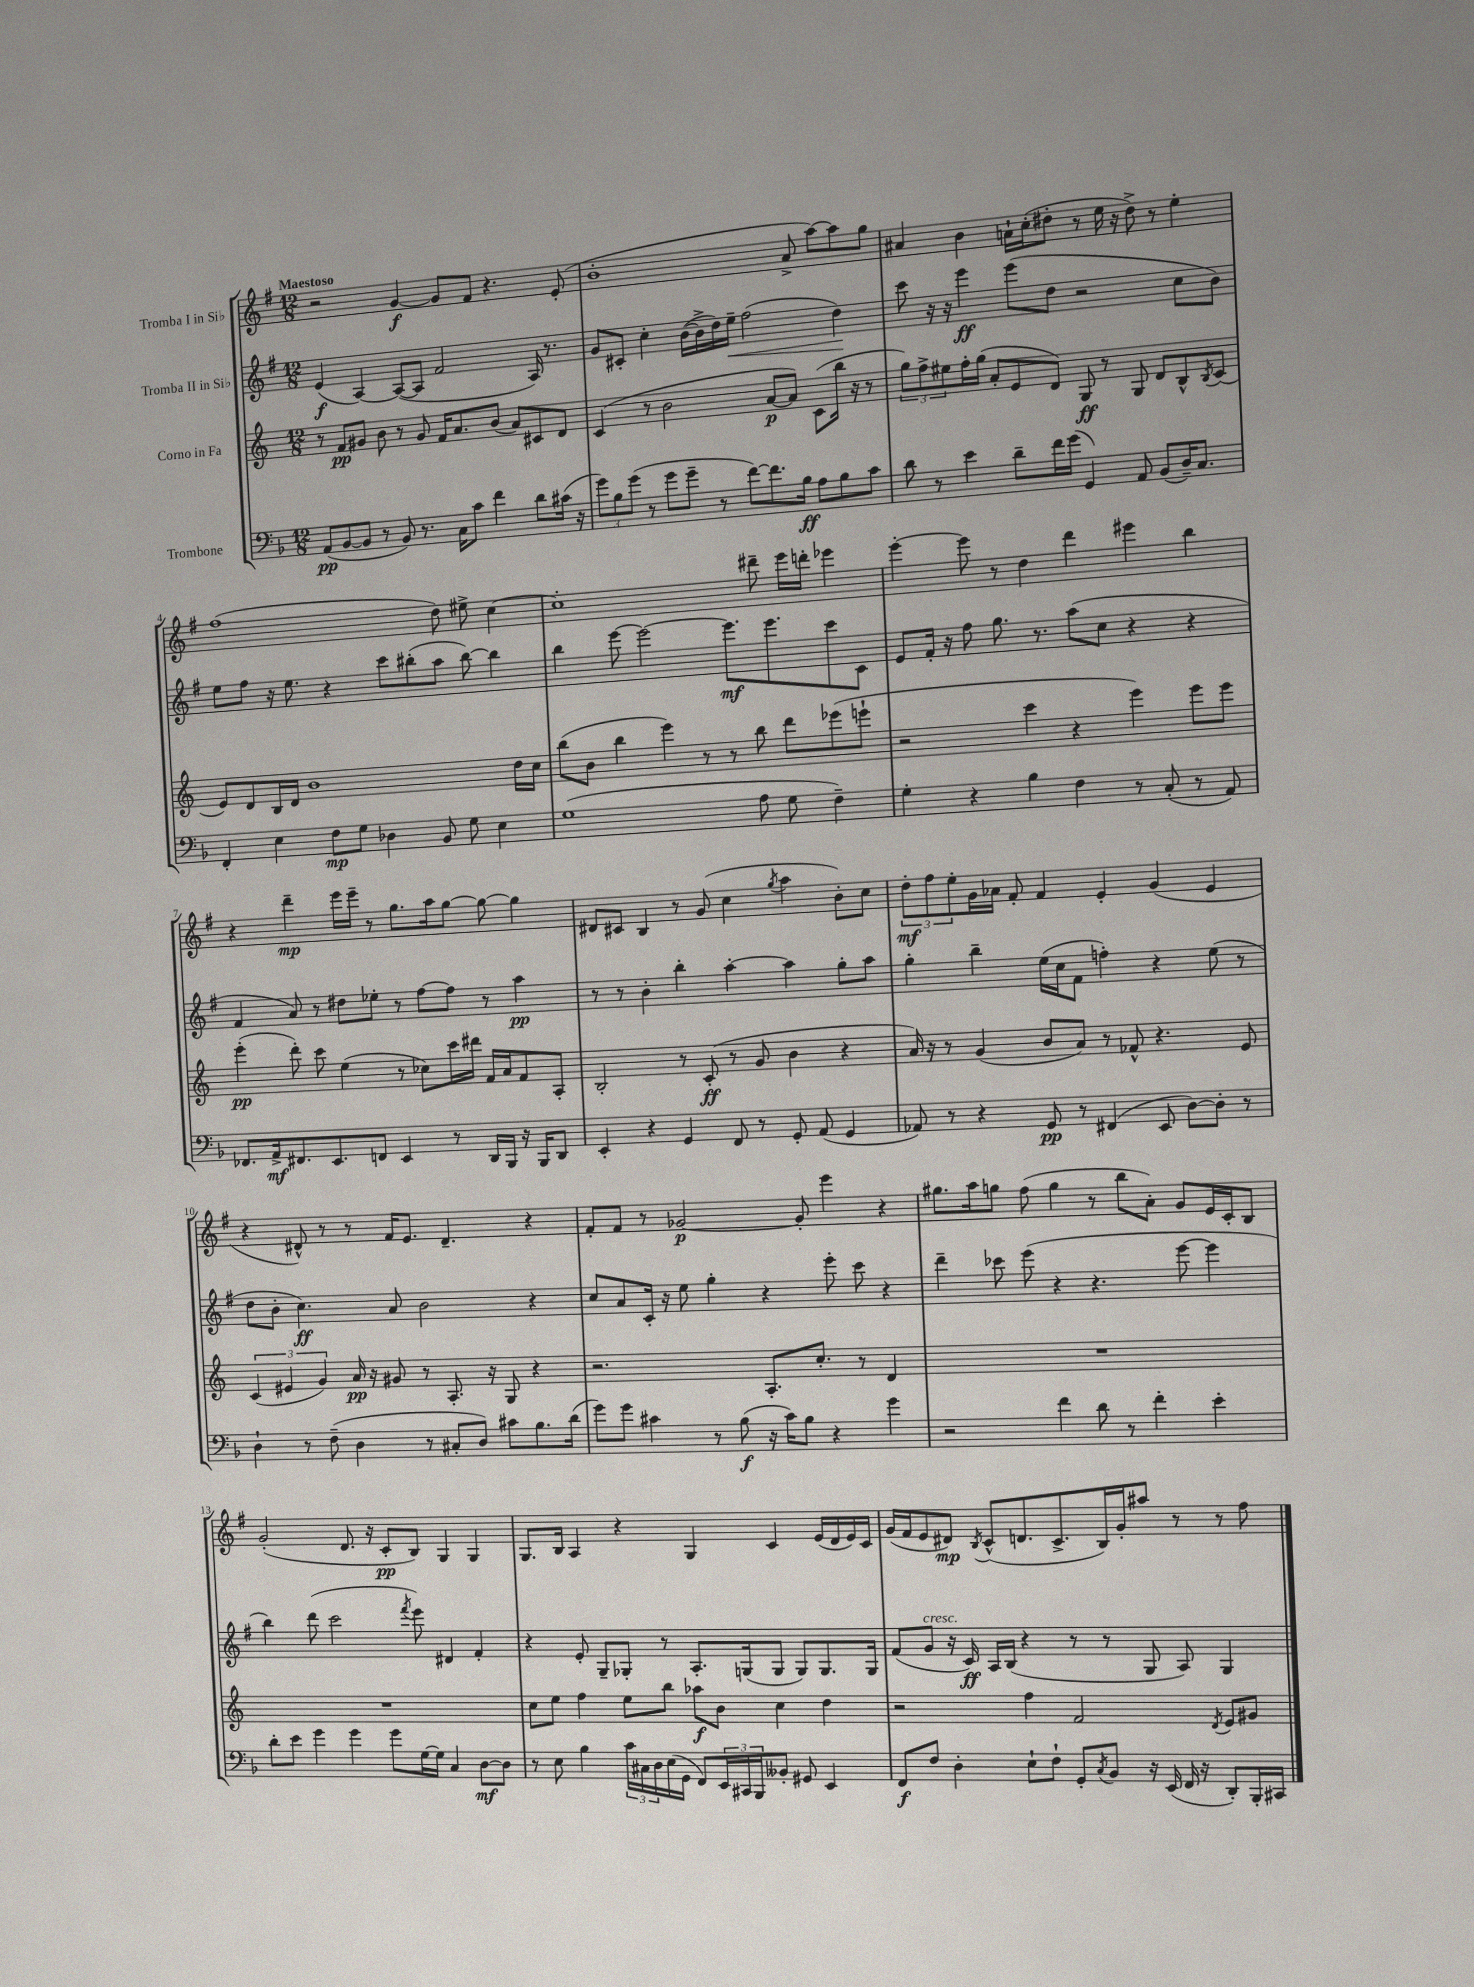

**kern	**dynam	**kern	**dynam	**kern	**dynam	**kern	**dynam
*part4	*part4	*part3	*part3	*part2	*part2	*part1	*part1
*staff4	*staff4	*staff3	*staff3	*staff2	*staff2	*staff1	*staff1
*I"Trombone	*	*I"Corno in Fa	*	*I"Tromba II in Si♭	*	*I"Tromba I in Si♭	*
*clefF4	*	*clefG2	*	*clefG2	*	*clefG2	*
*k[b-]	*	*k[]	*	*k[f#]	*	*k[f#]	*
*M12/8	*	*M12/8	*	*M12/8	*	*M12/8	*
=1	=1	=1	=1	=1	=1	=1	=1
!	!	!	!	!	!	!LO:TX:a:B:t=Maestoso	!
(8AA/L	pp	8r	.	(4e/	f	2r	.
[8BB-/	.	8f/L	pp	.	.	.	.
8BB-/J]	.	8g#X/J	.	[4A/)	.	.	.
8r	.	8b\	.	.	.	.	.
8BB-/)	.	8r	.	(8A/L_	.	[4g/	f
8.r	.	8g#/	.	8A/J]	.	.	.
.	.	16f/KL	.	2f#/	.	8g/L]	.
16C\KL	.	8.a/	.	.	.	.	.
8c\J	.	.	.	.	.	8f#/J	.
4f\	.	(8b/J	.	.	.	4.r	.
.	.	8a/L)	.	.	.	.	.
8d\L	.	8c#X/	.	16A/)	.	.	.
.	.	.	.	8.r	.	.	.
(16c#X\Jk	.	8d/J	.	.	.	(8e'/	.
16r	.	.	.	.	.	.	.
=2	=2	=2	=2	=2	=2	=2	=2
12g\L)	.	(4c/	.	8g/L	.	1b'	.
12B-\	.	.	.	.	.	.	.
.	.	.	.	8c#X'/J	.	.	.
(12g\J	.	.	.	.	.	.	.
8r	.	8r	.	4cc'\	.	.	.
8g\L	.	2b\	.	.	.	.	.
8g~\J	.	.	.	([16b\LL	.	.	.
.	.	.	.	16b^\]	.	.	.
8r	.	.	.	16dd\)	.	.	.
!	!	!	!	!	!LO:HP:b	!	!
.	.	.	.	16ee~\JJ	<	.	.
[8f\L)	.	.	.	(2ff#\	.	.	.
8.f\]	.	[8a/L	p	.	.	.	.
.	.	8a/J])	.	.	.	8a^/	.
16B-\Jk	ff	.	.	.	.	.	.
8A\L	.	(8c\L	.	.	.	[8aa\L)	.
8B-\	.	16bb\Jk	.	4dd\)	.	8aa\]	.
.	.	16r	.	.	.	.	.
8c\J	.	8r	.	.	.	8gg\J	.
.	.	.	.	.	[	.	.
=3	=3	=3	=3	=3	=3	=3	=3
8d\	.	12gg\L)	.	8ccc\	.	4a#X/	.
.	.	12ff^\	.	.	.	.	.
8r	.	.	.	16r	.	.	.
.	.	12ee#X\	.	.	.	.	.
.	.	.	.	16r	.	.	.
4e\	.	16ff'\L	.	4eee\	ff	4b\	.
.	.	(16gg\JJ	.	.	.	.	.
.	.	8a'/L	.	.	.	.	.
8d~\L	.	8e/	.	(8eee\L	.	16an`\LL	.
.	.	.	.	.	.	(16cc'\J	.
16f\L	.	8d/J)	.	8dd\J	.	8dd#X'\J	.
(16g\JJ	.	.	.	.	.	.	.
4GG/)	.	8G/	ff	2r	.	8r	.
.	.	8r	.	.	.	16ee\	.
.	.	.	.	.	.	16r	.
8AA/	.	8G/	.	.	.	8dd#^\)	.
(8BB-/L	.	8d/L	.	.	.	8r	.
16D~/K)	.	8B^^/	.	8cc\L	.	4ee'\	.
8.C/J	.	.	.	.	.	.	.
.	.	8qB/	.	.	.	.	.
.	.	(8c/J	.	8b\J)	.	.	.
!!LO:LB:g=z
=4	=4	=4	=4	=4	=4	=4	=4
4FF'/	.	8e/L)	.	8ee\L	.	(1ff#	.
.	.	8d/	.	8ff#\J	.	.	.
4E\	.	16B/L	.	16r	.	.	.
.	.	16d/JJ	.	8.ee\	.	.	.
.	.	1b	.	.	.	.	.
8F\L	mp	.	.	4r	.	.	.
8G\J	.	.	.	.	.	.	.
4D-X\	.	.	.	8ccc\L	.	.	.
.	.	.	.	(8bb#X'\	.	.	.
8BB-/	.	.	.	8aa\J	.	8dd\)	.
8G\	.	.	.	[8bb#\)	.	8ee#X^\	.
4E\	.	.	.	4bb#\]	.	[4cc\	.
.	.	16dd\LL	.	.	.	.	.
.	.	16cc\JJ	.	.	.	.	.
=5	=5	=5	=5	=5	=5	=5	=5
(1G	.	(8bb\L	.	4bb\	.	1cc']	.
.	.	8b\J	.	.	.	.	.
.	.	4bb\	.	[8eee\	.	.	.
.	.	.	.	2eee\_	.	.	.
.	.	4eee\)	.	.	.	.	.
.	.	8r	.	.	.	.	.
.	.	8r	.	8.eee\L]	mf	.	.
8A\	.	8bb\	.	.	.	8ddd#X~\	.
.	.	.	.	8.eee\	.	.	.
8G\	.	8ddd\L	.	.	.	16eee\LL	.
.	.	.	.	.	.	16dddn'\JJ	.
4F~\)	.	(8eee-X\	.	8ccc\	.	4eee-X\	.
.	.	8eeen`\J	.	8c\J	.	.	.
=6	=6	=6	=6	=6	=6	=6	=6
4G'\	.	2r	.	8e/L	.	[4eee'\	.
.	.	.	.	16f#'/Jk	.	.	.
.	.	.	.	16r	.	.	.
4r	.	.	.	8ff#\	.	8eee\]	.
.	.	.	.	8.gg\	.	8r	.
4B-\	.	4ccc\	.	.	.	4dd\	.
.	.	.	.	8.r	.	.	.
4F\	.	4r	.	(8aa\L	.	4ddd\	.
.	.	.	.	8cc\J	.	.	.
8r	.	4eee\)	.	4r	.	4eee#X\	.
(8C'/	.	.	.	.	.	.	.
8r	.	8eee\L	.	4r	.	4bb\	.
8AA/)	.	8eee\J	.	.	.	.	.
!!LO:LB:g=z
=7	=7	=7	=7	=7	=7	=7	=7
8.FF-X/L	.	(4eee'\	pp	4f#/	.	4r	.
16AA^/k	mf	.	.	.	.	.	.
8.FF#X/	.	8ddd'\)	.	8a/)	.	4ddd~\	mp
.	.	8ccc\	.	8r	.	.	.
8.EE/	.	.	.	.	.	.	.
.	.	(4ee\	.	8dd#X\L	.	16eee\LL	.
.	.	.	.	.	.	16eee~\JJ	.
8FFn/J	.	.	.	8ee-X'\J	.	8r	.
4EE/	.	8r	.	8r	.	8.gg\L	.
.	.	8cc-X\L)	.	[8ff#\L	.	.	.
.	.	.	.	.	.	16aa\k	.
8r	.	16ccc\L	.	8ff#\J]	.	[8gg\J	.
.	.	16ddd#X\JJ	.	.	.	.	.
16DD/LL	.	16f/LL	.	8r	.	8gg\_	.
16BBB-/JJ	.	16a/J	.	.	.	.	.
16r	.	8f/	.	4aa\	pp	4gg\]	.
16BBB-/KL	.	.	.	.	.	.	.
8DD/J	.	8A'/J	.	.	.	.	.
=8	=8	=8	=8	=8	=8	=8	=8
4EE'/	.	2B'/	.	8r	.	8d#X/L	.
.	.	.	.	8r	.	8c#X/J	.
4r	.	.	.	4b'\	.	4B/	.
4GG/	.	8r	.	4bb'\	.	8r	.
.	.	(8c'/	ff	.	.	(8g/	.
8FF/	.	8r	.	[4aa'\	.	4cc\	.
8r	.	8g/	.	.	.	.	.
.	.	.	.	.	.	8qgg/	.
8GG'/	.	4b\	.	4aa\]	.	4aa\	.
(8AA/	.	.	.	.	.	.	.
4GG/	.	4r	.	8gg'\L	.	8b'\L)	.
.	.	.	.	8aa\J	.	8cc\J	.
=9	=9	=9	=9	=9	=9	=9	=9
8AA-X/)	.	16a/)	.	4gg'\	.	12dd'\L	mf
.	.	16r	.	.	.	.	.
.	.	.	.	.	.	12ff#\	.
8r	.	8r	.	.	.	.	.
.	.	.	.	.	.	12ee'\	.
4r	.	(4g/	.	4bb~\	.	16g\L	.
.	.	.	.	.	.	16a-X\JJ	.
.	.	.	.	.	.	8f#'/	.
8GG/	pp	8b/L	.	(16ee\LL	.	4f#/	.
.	.	.	.	16cc\J	.	.	.
8r	.	8a/J)	.	8f#\J	.	.	.
(4FF#X/	.	8r	.	4ffn'\)	.	4e'/	.
.	.	8f-X^^/	.	.	.	.	.
8EE/	.	4.r	.	4r	.	(4g/	.
[8D\L)	.	.	.	.	.	.	.
8D'\J]	.	.	.	(8ee\	.	4e/	.
8r	.	8e/	.	8r	.	.	.
!!LO:LB:g=z
=10	=10	=10	=10	=10	=10	=10	=10
4D`\	.	(6c/	.	8dd\L	.	4r	.
.	.	.	.	8b'\J	.	.	.
.	.	6e#X/	.	.	.	.	.
8r	.	.	.	4.cc\)	ff	8d#X^^/)	.
.	.	6g/)	.	.	.	.	.
(8F~\	.	.	.	.	.	8r	.
4D\	.	16a/	pp	.	.	8r	.
.	.	16r	.	.	.	.	.
.	.	8g#X/	.	8a/	.	16f#/KL	.
.	.	.	.	.	.	8.e/J	.
8r	.	8r	.	2b\	.	.	.
8C#X'/L	.	8.A'/	.	.	.	4.d#~/	.
8D/J)	.	.	.	.	.	.	.
.	.	16r	.	.	.	.	.
8c#X\L	.	8G/	.	.	.	.	.
8.B-\	.	4r	.	4r	.	4r	.
(16d\Jk	.	.	.	.	.	.	.
=11	=11	=11	=11	=11	=11	=11	=11
8g\L)	.	2.r	.	8cc/L	.	8f#'/L	.
8g\J	.	.	.	8a/	.	8f#/J	.
4c#X\	.	.	.	16c'/Jk	.	8r	.
.	.	.	.	16r	.	.	.
.	.	.	.	8ee\	.	[2g-X/	p
8r	.	.	.	4gg'\	.	.	.
(8B-\	f	.	.	.	.	.	.
16r	.	8.A'/L	.	4r	.	.	.
16c#\KL)	.	.	.	.	.	.	.
8B-\J	.	.	.	.	.	8g-'/]	.
.	.	8.cc'/J	.	.	.	.	.
4r	.	.	.	8eee'\	.	4eee\	.
.	.	8r	.	8ccc\	.	.	.
4g\	.	4d/	.	4r	.	4r	.
=12	=12	=12	=12	=12	=12	=12	=12
2r	.	1.r	.	4ddd~\	.	8.gg#X\L	.
.	.	.	.	.	.	16aa\k	.
.	.	.	.	8ccc-X\	.	8ggn\J	.
.	.	.	.	(8eee\	.	(8ff#\	.
4f\	.	.	.	4r	.	4gg\	.
8d\	.	.	.	4.r	.	8r	.
8r	.	.	.	.	.	8bb\L	.
4f'\	.	.	.	.	.	8a'\J)	.
.	.	.	.	[8eee\	.	8g/L	.
4e'\	.	.	.	4eee\]	.	16e/L	.
.	.	.	.	.	.	16c'/J	.
.	.	.	.	.	.	8B/J	.
!!LO:LB:g=z
=13	=13	=13	=13	=13	=13	=13	=13
8d'\L	.	1.r	.	4bb\)	.	(2g'/	.
8e\J	.	.	.	.	.	.	.
4g\	.	.	.	(8ddd\	.	.	.
.	.	.	.	2ccc\	.	.	.
4g\	.	.	.	.	.	8.d/	.
.	.	.	.	.	.	16r	.
8g\L	.	.	.	.	.	8c'/L	pp
.	.	.	.	8qfff#/	.	.	.
[16G\L	.	.	.	8eee\)	.	8B/J)	.
16G\JJ]	.	.	.	.	.	.	.
4C/	.	.	.	4d#X/	.	4G/	.
[8D\L	mf	.	.	4f#'/	.	4G/	.
8D\J]	.	.	.	.	.	.	.
=14	=14	=14	=14	=14	=14	=14	=14
8r	.	8cc\L	.	4r	.	8.G/L	.
8E\	.	8ee\J	.	.	.	.	.
.	.	.	.	.	.	16B/Jk	.
4B-\	.	4ff\	.	8e'/	.	4A/	.
.	.	.	.	8G~/L	.	.	.
24c\LL	.	8ee\L	.	8G-X'/J	.	4r	.
24C#X\	.	.	.	.	.	.	.
24D\	.	.	.	.	.	.	.
(16E\	.	8bb\J	.	8r	.	.	.
16GG\JJ	.	.	.	.	.	.	.
8FF/L)	.	8aa-X\L	f	8.A'/L	.	4G/	.
24EE/L	.	8b\J	.	.	.	.	.
24CC#X/	.	.	.	.	.	.	.
.	.	.	.	(16Gn/k	.	.	.
24BBB-/J	.	.	.	.	.	.	.
8BB--X'/J	.	4cc\	.	8G/J	.	4c/	.
8GG#X/	.	.	.	8G/L)	.	.	.
4EE/	.	4dd\	.	8.G/	.	(16e/LL	.
.	.	.	.	.	.	16d/	.
.	.	.	.	.	.	16e/)	.
.	.	.	.	16G/Jk	.	16c/JJ	.
=15	=15	=15	=15	=15	=15	=15	=15
8FF/L	f	2r	.	(8f#/L	.	(16g/LL	.
.	.	.	.	.	.	16f#/J	.
!	!	!	!	!LO:TX:a:i:t=cresc.	!	!	!
8F/J	.	.	.	8g/J	.	8e/	.
4D'\	.	.	.	16r	.	8d#X/J)	mp
.	.	.	.	16c/)	ff	.	.
.	.	.	.	.	.	8qB/	.
.	.	.	.	16A/LL	.	(8c^^/L	.
.	.	.	.	(16B/JJ	.	.	.
8E`\L	.	4ff\	.	4r	.	8.dn/	.
8F`\J	.	.	.	.	.	.	.
.	.	.	.	.	.	8.c^/	.
8GG'/L	.	2f/	.	8r	.	.	.
8qC/	.	.	.	.	.	.	.
8BB-/J	.	.	.	8r	.	16B/L)	.
.	.	.	.	.	.	16g'/J	.
16r	.	.	.	8G/	.	8aa#X/J	.
(16EE/	.	.	.	.	.	.	.
16FF/	.	.	.	8A/)	.	8r	.
16r	.	.	.	.	.	.	.
.	.	8qd/	.	.	.	.	.
8DD'/L)	.	8e/L	.	4G/	.	8r	.
16BBB-'/L	.	8g#X/J	.	.	.	8ff#\	.
16CC#X/JJ	.	.	.	.	.	.	.
==	==	==	==	==	==	==	==
*-	*-	*-	*-	*-	*-	*-	*-
